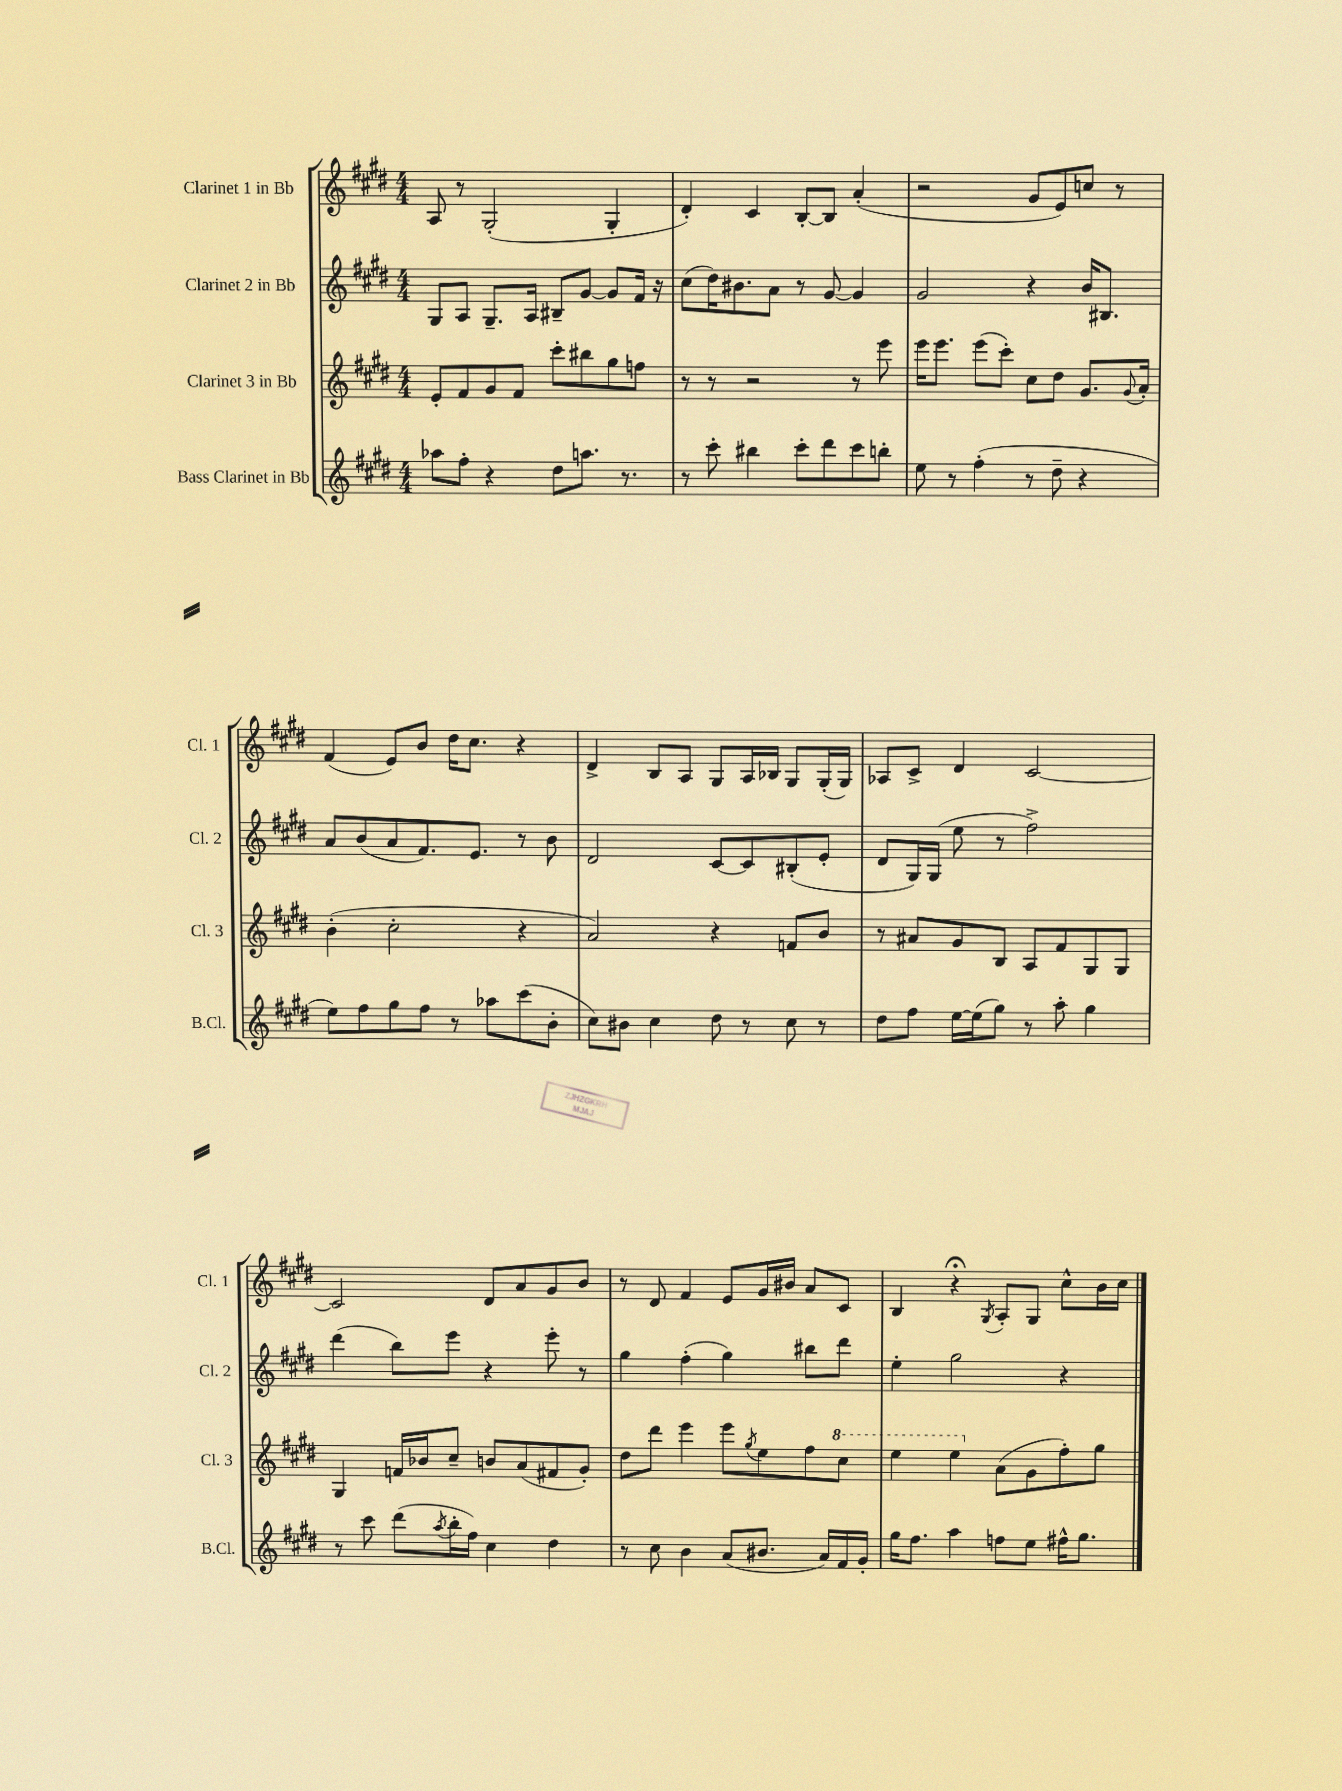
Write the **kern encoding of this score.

**kern	**kern	**kern	**kern
*staff4	*staff3	*staff2	*staff1
*clefG2	*clefG2	*clefG2	*clefG2
*k[f#c#g#d#]	*k[f#c#g#d#]	*k[f#c#g#d#]	*k[f#c#g#d#]
*M4/4	*M4/4	*M4/4	*M4/4
8aa-\L	8e'/L	8G#/L	8A/
8ff#'\J	8f#/	8A/J	8r
4r	8g#/	8.G#~/L	(2G#'/
.	8f#/J	.	.
.	.	16A/Jk	.
8dd#\L	8ccc#'\L	8B#~/L	.
8.aa\J	8bb#\	[8g#/J	.
.	8gg#\	8g#/]L	4G#'/
8.r	.	.	.
.	8ff\J	16f#/Jk	.
.	.	16r	.
=	=	=	=
8r	8r	(8cc#\L	4d#'/)
8ccc#'\	8r	16dd#\K)	.
.	.	8.b#\	.
4bb#\	2r	.	4c#/
.	.	8a\J	.
8ccc#'\L	.	8r	[8B'/L
8ddd#\	.	[8g#/	8B/]J
8ccc#\	8r	4g#/]	(4a'/
8bb'\J	8eee\	.	.
=	=	=	=
8ee\	16eee\LK	2g#/	2r
.	8.eee\J	.	.
8r	.	.	.
(4ff#'\	(8eee\L	.	.
.	8ccc#'\J)	.	.
8r	8cc#\L	4r	8g#/L
8dd#~\	8dd#\J	.	8e/)
4r	8.g#/L	16b/LK	8cc/J
.	.	8.B#/J	.
.	.	.	8r
.	8qqg#/	.	.
.	16a'/Jk	.	.
=	=	=	=
8ee\L)	(4b'\	8a/L	(4f#/
8ff#\	.	(8b/	.
8gg#\	2cc#'\	8a/	8e/L)
8ff#\J	.	8.f#/)	8b/J
8r	.	.	16dd#\LK
.	.	8.e/J	8.cc#\J
8aa-\L	.	.	.
(8ccc#\	4r	8r	4r
8b'\J	.	8b\	.
=	=	=	=
8cc#\L)	2a/)	2d#/	4d#^/
8b#\J	.	.	.
4cc#\	.	.	8B/L
.	.	.	8A/J
8dd#\	4r	[8c#/L	8G#/L
8r	.	8c#/]	16A/L
.	.	.	16B-/JJ
8cc#\	8f/L	(8B#'/	8G#/L
8r	8b/J	8e'/J	(16G#'/L
.	.	.	16G#/JJ)
=	=	=	=
8dd#\L	8r	8d#/L	8A-/L
8ff#\J	8a#/L	16G#/L)	8c#^/J
.	.	(16G#/JJ	.
[16ee\LL	8g#/	8ee\	4d#/
(16ee\]J	.	.	.
8gg#\J)	8B/J	8r	.
8r	8A/L	2ff#^\)	[2c#/
8aa'\	8f#/	.	.
4gg#\	8G#/	.	.
.	8G#/J	.	.
=	=	=	=
8r	4G#/	(4ddd#\	2c#/]
8ccc#\	.	.	.
(8ddd#\L	16f/LL	8bb\L)	.
.	16b-/J	.	.
8qaa/	.	.	.
16bb'\L	8cc#~/J	8eee\J	.
16ff#\JJ)	.	.	.
4cc#\	8b/L	4r	8d#/L
.	(8a/	.	8a/
4dd#\	8f#/	8eee'\	8g#/
.	8g#'/J)	8r	8b/J
=	=	=	=
8r	8dd#\L	4gg#\	8r
8cc#\	8ddd#\J	.	8d#/
4b\	4eee\	(4ff#'\	4f#/
(8a/L	8eee\L	4gg#\)	8e/L
.	8qgg#/	.	.
8.b#/J	8ee\	.	16g#/L
.	.	.	16b#/JJ
.	8ff#\	8bb#\L	8a/L
16a/LL)	.	.	.
16f#/	8ccc#\J	8ddd#\J	8c#/J
16g#'/JJ	.	.	.
=	=	=	=
16gg#\LK	4eee\	4ee'\	4B/
8.ff#\J	.	.	.
4aa\	4eee\	2gg#\	4r;
.	.	.	8qG#/
8ff\L	(8a\L	.	8A'/L
8ee\J	8g#\	.	8G#/J
16ff#^^\LK	8ff#'\)	4r	8cc#^^\L
8.gg#\J	.	.	.
.	8gg#\J	.	16b\L
.	.	.	16cc#\JJ
==	==	==	==
*-	*-	*-	*-
